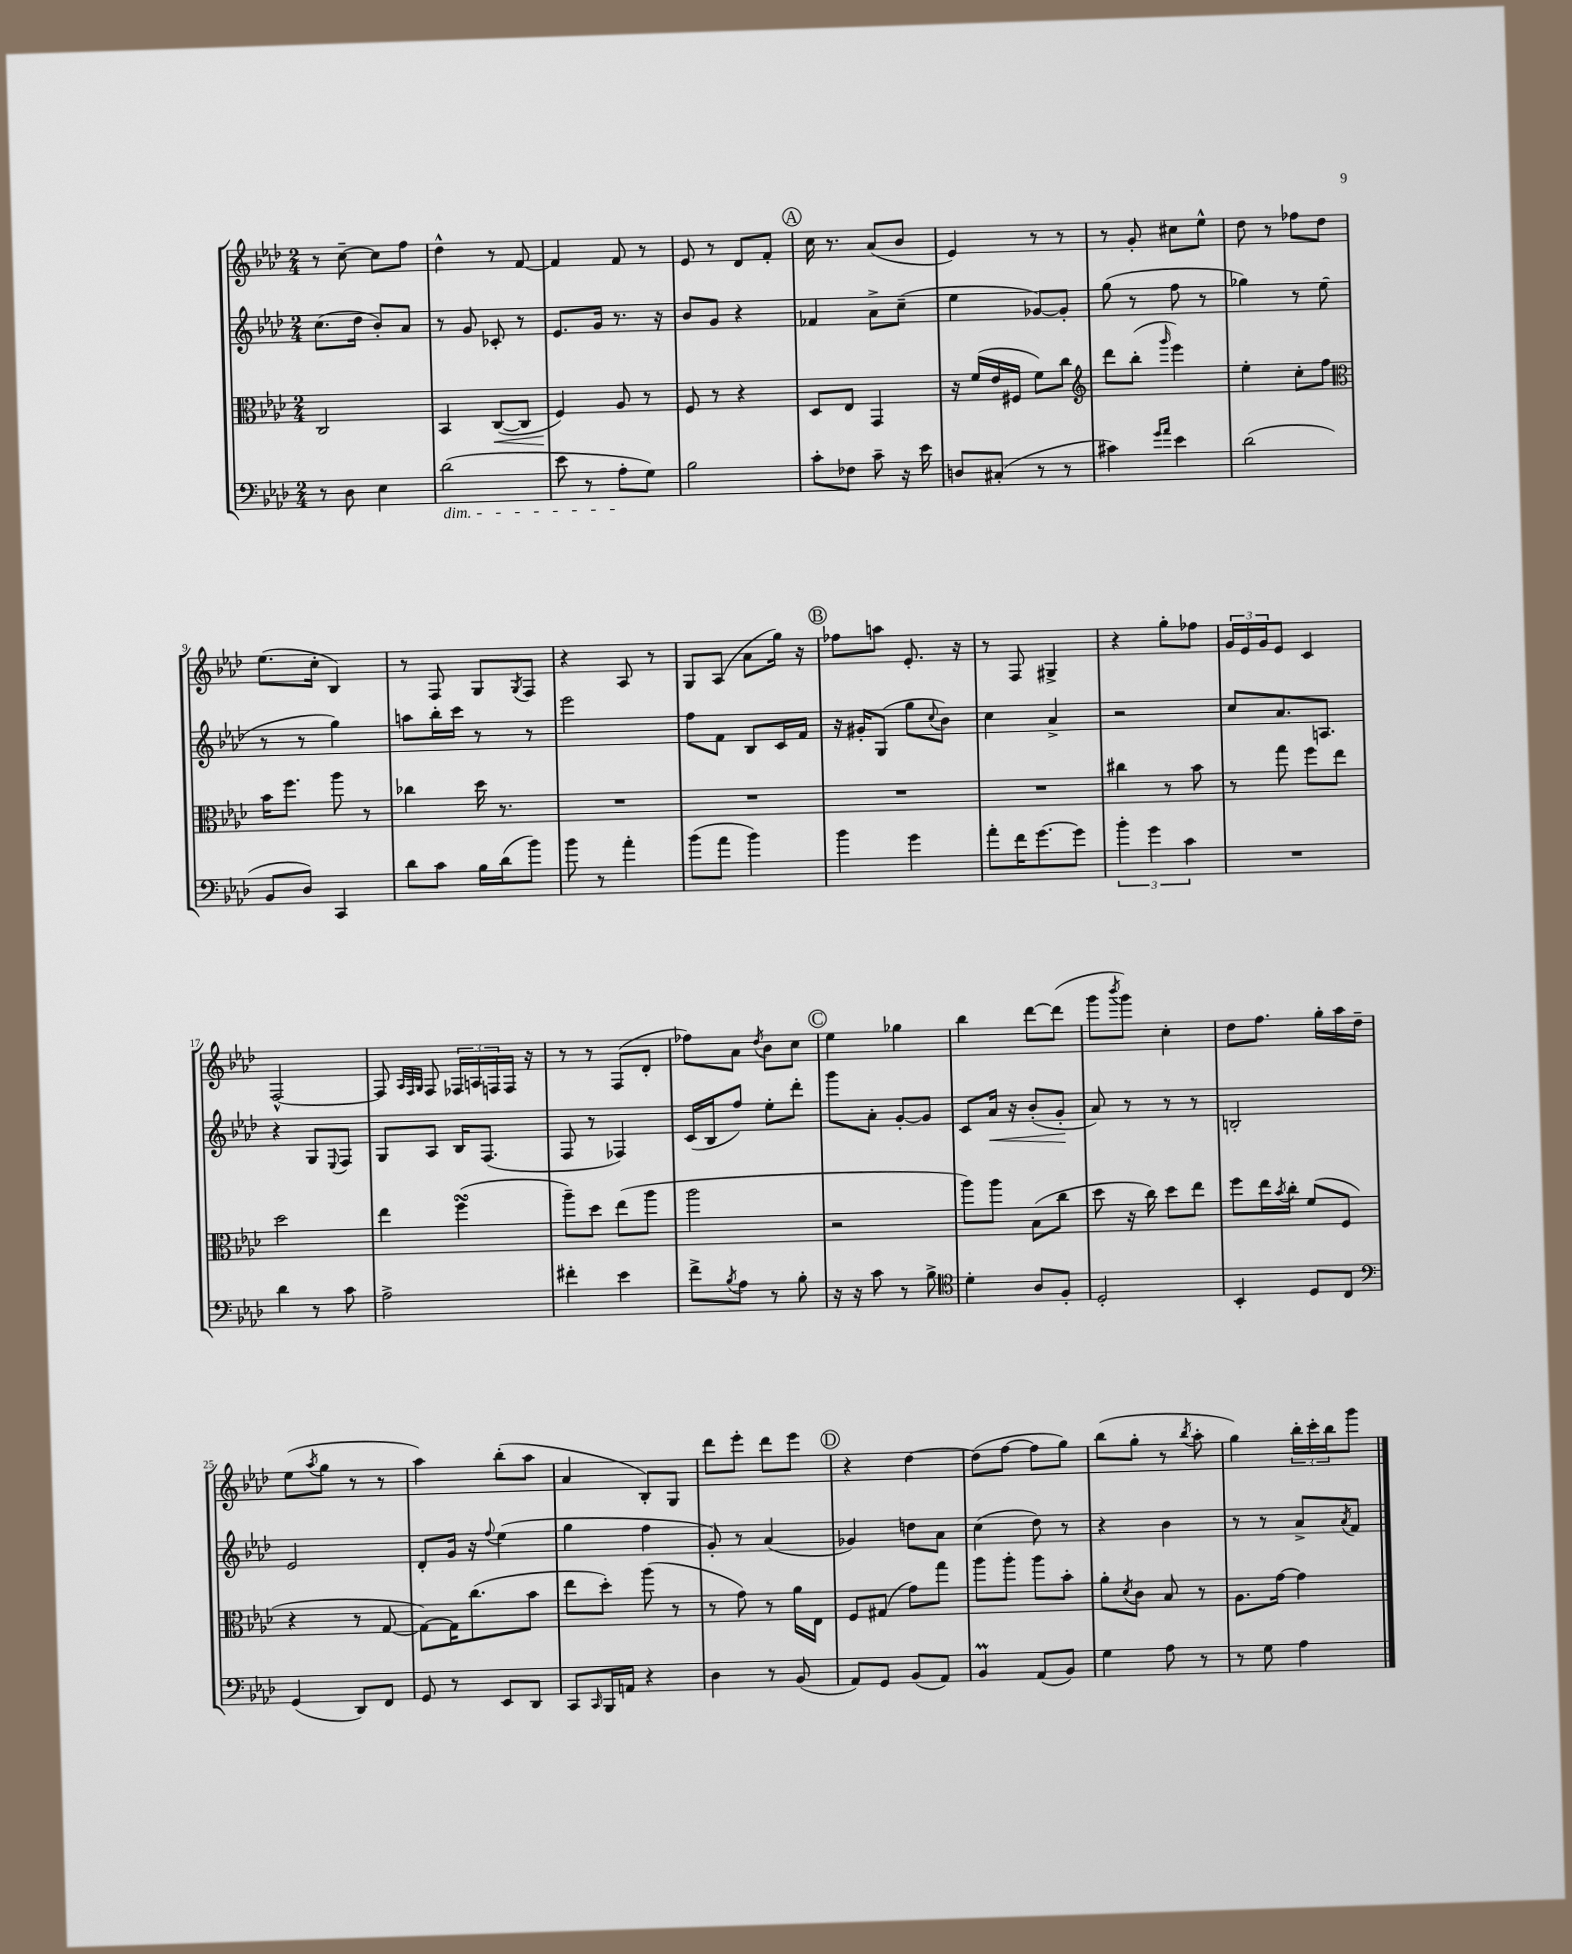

**kern	**kern	**kern	**kern
*staff4	*staff3	*staff2	*staff1
*clefF4	*clefC3	*clefG2	*clefG2
*k[b-e-a-d-]	*k[b-e-a-d-]	*k[b-e-a-d-]	*k[b-e-a-d-]
*M2/4	*M2/4	*M2/4	*M2/4
8r	2C	(8.cc	8r
8D-	.	.	[8cc~
.	.	16dd-	.
4E-	.	8b-')	8cc]
.	.	8a-	8ff
=	=	=	=
(2d-	4BB-	8r	4dd-^^
.	.	8g	.
.	([8C	8c-'	8r
.	8C]	8r	[8f
=	=	=	=
8e-	4F)	8.e-	4f]
8r	.	.	.
.	.	16g	.
8A-'	8A-	8.r	8f
8G)	8r	.	8r
.	.	16r	.
=	=	=	=
2B-	8F	8b-	8e-
.	8r	8g	8r
.	4r	4r	8d-
.	.	.	8f'
=	=	=	=
8c'	8D-	4f-	16cc
.	.	.	8.r
8F-	8E-	.	.
8c~	4GG	8a-^	(8a-
16r	.	(8cc~	8b-
16e-	.	.	.
=	=	=	=
8D	16r	4ee-	4e-)
.	(16f	.	.
(8C#'	16e-	.	.
.	16F#	.	.
8r	8f)	[8g-)	8r
8r	8cc	8g-']	8r
=	=	=	=
*	*clefG2	*	*
4c#)	8ddd-	(8gg	8r
.	(8bb-'	8r	8g'
16qqg	.	.	.
16qqa-	16qqggg	.	.
4e-	4eee-)	8ff	8cc#
.	.	8r	8ee-^^
=	=	=	=
(2d-	4ee-'	4gg-)	8dd-
.	.	.	8r
.	8cc'	8r	8ff-
.	8ff	(8ee-	8dd-
=	=	=	=
*	*clefC3	*	*
8BB-	16b-	8r	(8.ee-
.	8.ff	.	.
8D-)	.	8r	.
.	.	.	16cc'
4CC	8aa-	4gg)	4B-)
.	8r	.	.
=	=	=	=
8d-	4cc-	8aa	8r
8c	.	16bb-'	8F
.	.	16ccc	.
16B-	16dd-	8r	8G
(16d-	8.r	.	.
.	.	.	8qG
8b-)	.	8r	8F
=	=	=	=
8b-	2r	2eee-	4r
8r	.	.	.
4a-'	.	.	8A-
.	.	.	8r
=	=	=	=
(8b-	2r	8ff	8G
8a-	.	8f	(8A-
4b-)	.	8B-	8a-
.	.	16c	16gg)
.	.	16f	16r
=	=	=	=
4b-	2r	16r	8ff-
.	.	16g#'	.
.	.	(8G	8aa
4g	.	8gg	8.e-'
.	.	8qqcc	.
.	.	8b-)	.
.	.	.	16r
=	=	=	=
8a-'	2r	4cc	8r
16f	.	.	8F
[8.g	.	.	.
.	.	4a-^	4G#^
8g]	.	.	.
=	=	=	=
6b-'	4cc#	2r	4r
6g	.	.	.
.	8r	.	8gg'
6c	.	.	.
.	8b-	.	8ff-
=	=	=	=
2r	8r	8cc	24g
.	.	.	24e-
.	.	.	24g
.	8gg	8.a-	8e-
.	8ff	.	4c
.	.	8.A	.
.	8ee-	.	.
=	=	=	=
4d-	2dd-	4r	[2F^^
8r	.	8G	.
.	.	8qqE-	.
8c	.	8F	.
=	=	=	=
2A-^	4ee-	8G	8F]
.	.	.	32qqA-
.	.	.	32qqF
.	.	.	32qqG
.	.	8A-	8F
.	(4ff	16B-	24F-
.	.	.	24A
.	.	(8.F	.
.	.	.	24F
.	.	.	16F
.	.	.	16r
=	=	=	=
4f#'	8aa-~)	8F	8r
.	8dd-	8r	8r
4e-	(8ee-	4F-)	(8F
.	8aa-	.	8d-'
=	=	=	=
8f^	2aa-	(16c	8ff-)
.	.	16B-	.
8qB-	.	.	.
8A-	.	8ff)	8a-
.	.	.	8qdd-
8r	.	8ee-'	8b-
8B-'	.	8ddd-'	8cc
=	=	=	=
16r	2r	8ggg	4ee-
16r	.	.	.
8c	.	8a-'	.
8r	.	[8g'	4gg-
8B-^	.	8g]	.
=	=	=	=
*clefC4	*	*	*
4d-'	8aa-)	8c	4bb-
.	8aa-	16a-	.
.	.	16r	.
8A-	(8B-	(8b-'	[8ddd-
8F'	8cc	8g'	(8ddd-]
=	=	=	=
2D-'	8dd-	8a-)	8ggg
.	.	.	8qbbb-
.	16r	8r	8ggg)
.	16cc)	.	.
.	8dd-	8r	4cc'
.	8ee-	8r	.
=	=	=	=
4BB-'	8ff	2B'	8dd-
.	16ee-	.	8.ff
.	8qb-	.	.
.	16cc'	.	.
8D-	(8f	.	.
.	.	.	16gg'
8C	8F	.	16aa-
.	.	.	16dd-~
=	=	=	=
*clefF4	*	*	*
(4GG	4r	2e-	(8ee-
.	.	.	8qaa-
.	.	.	8gg
8DD-)	8r	.	8r
8FF	[8G	.	8r
=	=	=	=
8GG	8G_)	8d-'	4aa-)
8r	16G]	16g	.
.	(8.cc	16r	.
.	.	8qqff	.
8EE-	.	(4ee-	(8bb-'
8DD-	8b-	.	8aa-
=	=	=	=
8CC	8ee-	4gg	4a-
16qqCC	.	.	.
16BBB-	8dd-')	.	.
16AA	.	.	.
4r	(8aa-	4ff	8B-')
.	8r	.	8G
=	=	=	=
4D-	8r	8g')	8ddd-
.	8g)	8r	8eee-'
8r	8r	(4a-	8ddd-
(8BB-	16a-	.	8eee-
.	16E-	.	.
=	=	=	=
8AA-)	8F	4g-)	4r
8GG	(8G#	.	.
(8BB-	8g)	8dd	[4dd-
8AA-)	8gg	8a-	.
=	=	=	=
4BB-	8aa-	(4cc	(8dd-]
.	8aa-'	.	[8ff
(8AA-	8aa-	8dd-)	8ff]
8BB-)	8b-'	8r	8gg)
=	=	=	=
4G	8a-'	4r	(8bb-
.	8qd-	.	.
.	8c	.	8gg'
8A-	8B-	4b-	8r
.	.	.	8qbb-
8r	8r	.	8aa-'
=	=	=	=
8r	8.A-	8r	4gg)
8G	.	8r	.
.	[16g	.	.
4A-	4g]	8a-^	24bb-'
.	.	.	24ccc'
.	.	.	24bb-
.	.	8qa-	.
.	.	8f	8ggg
==	==	==	==
*-	*-	*-	*-
